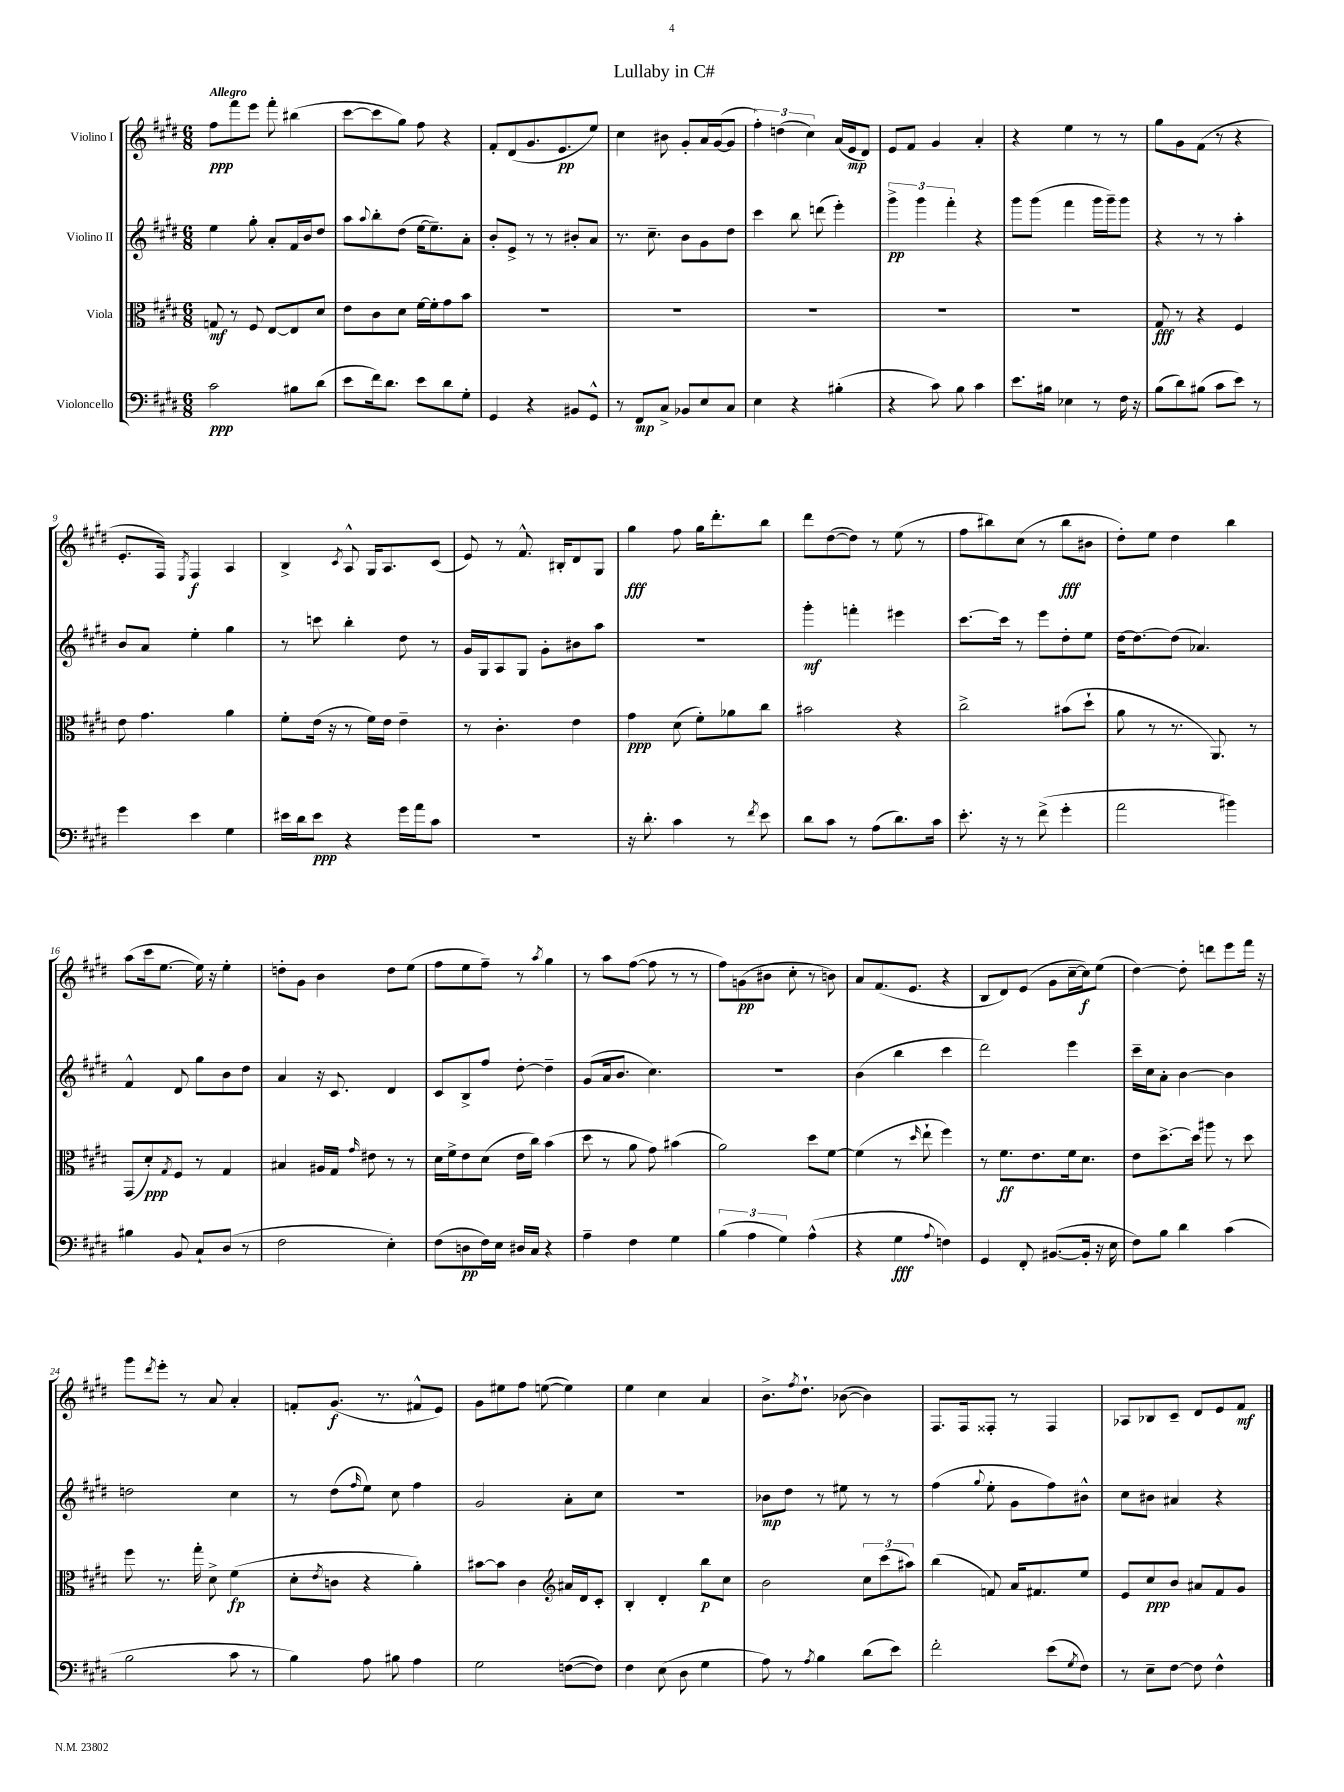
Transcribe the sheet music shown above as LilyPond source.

\header { title = "Lullaby in C#" }
<<
\new StaffGroup <<
\new Staff = "s0" \with { instrumentName = "Violino I" } {
    \clef treble \key e \major \numericTimeSignature \time 6/8 \tempo "Allegro"
    fis''8\ppp fis'''8 e'''8 fis'''8-. bis''4( |
    cis'''8~ cis'''8 gis''8) fis''8 r4 |
    fis'8-. dis'8( gis'8. e'8.\pp e''8) |
    cis''4 bis'8 gis'8-. a'16 gis'16~( gis'8 |
    \tuplet 3/2 { fis''4-.) d''4( cis''4) } a'16( e'16\mp dis'8) |
    e'8 fis'8 gis'4 a'4-. |
    r4 e''4 r8 r8 |
    gis''8 gis'8 fis'8( r8 r4 |
    e'8.-. fis16) \acciaccatura { e8 } fis4\f a4 |
    b4-> \acciaccatura { cis'8 } a8-^ gis16 a8. cis'8( |
    e'8) r8 fis'8.-^ bis16-. dis'8 gis8 |
    gis''4\fff fis''8 gis''16 dis'''8.-. b''8 |
    dis'''8 dis''8~( dis''8) r8 e''8( r8 |
    fis''8 bis''8) cis''8( r8 bis''8\fff bis'8 |
    dis''8-.) e''8 dis''4 b''4 |
    a''8( cis'''16 e''8.~ e''16) r16 e''4-. |
    d''8-. gis'8 b'4 d''8 e''8( |
    fis''8 e''8 fis''8--) r8 \acciaccatura { a''8 } gis''4 |
    r8 a''8 fis''8~( fis''8 r8 r8 |
    fis''8) g'8\pp( bis'8 cis''8-. r8 b'8) |
    a'8 fis'8.( e'8. r4 |
    b8 dis'8) e'8( gis'8 cis''16~-- cis''16\f) e''8( |
    dis''4~) dis''8-. d'''8 e'''8 fis'''16 r16 |
    gis'''8 \acciaccatura { dis'''8 } e'''8-. r8 a'8 a'4-. |
    f'8-. gis'8.\f( r8. fis'8-^ e'8) |
    gis'8 eis''8 fis''8 e''8~( e''4) |
    e''4 cis''4 a'4 |
    b'8.-> \acciaccatura { fis''8 } dis''8.-! bes'8~( bes'4) |
    fis8. fis16 fisis8-. r8 fisis4 |
    aes8 bes8 cis'8-- dis'8 e'8 fis'8\mf \bar "|." |
}
\new Staff = "s1" \with { instrumentName = "Violino II" } {
    \clef treble \key e \major \numericTimeSignature \time 6/8
    e''4 gis''8-. a'8-. fis'16 b'16 dis''8 |
    a''8 \appoggiatura { a''8 } b''8-. dis''8( e''16~ e''8.--) a'8-. |
    b'8-. e'8-> r8 r8 bis'8-. a'8 |
    r8. cis''8.-- b'8 gis'8 dis''8 |
    cis'''4 b''8 d'''8( e'''4-.) |
    \tuplet 3/2 { gis'''4->\pp gis'''4 fis'''4-. } r4 |
    gis'''8 gis'''8( fis'''4 gis'''16 gis'''16--) gis'''8 |
    r4 r8 r8 a''4-. |
    b'8 a'8 e''4-. gis''4 |
    r8 c'''8 b''4-. dis''8 r8 |
    gis'16 gis16 a8 gis8 gis'8-. bis'8 a''8 |
    R2. |
    gis'''4-.\mf f'''4-. eis'''4 |
    cis'''8.~ cis'''16 r8 e'''8 dis''8-. e''8 |
    dis''16~ dis''8.~ dis''8( aes'4.) |
    fis'4-^ dis'8 gis''8 b'8 dis''8 |
    a'4 r16 cis'8. dis'4 |
    cis'8 b8-> fis''8 dis''8~-. dis''4-- |
    gis'8( a'16 b'8. cis''4.) |
    R2. |
    b'4( b''4 cis'''4 |
    dis'''2) e'''4 |
    cis'''16-- cis''16 a'8-. b'4~ b'4 |
    d''2 cis''4 |
    r8 dis''8( \grace { fis''16 } e''8) cis''8 fis''4 |
    gis'2 a'8-. cis''8 |
    R2. |
    bes'8\mp dis''8 r8 eis''8 r8 r8 |
    fis''4( \appoggiatura { gis''8 } e''8-. gis'8 fis''8) bis'8-^ |
    cis''8 bis'8 ais'4 r4 \bar "|." |
}
\new Staff = "s2" \with { instrumentName = "Viola" } {
    \clef alto \key e \major \numericTimeSignature \time 6/8
    g8\mf r8 fis8 e8~ e8 dis'8 |
    e'8 cis'8 dis'8 fis'16~ fis'16-. gis'8 b'8 |
    R2. |
    R2. |
    R2. |
    R2. |
    R2. |
    gis8\fff r8 r4 fis4 |
    e'8 gis'4. a'4 |
    fis'8-. e'16( r16 r8 fis'16) e'16 e'4-- |
    r8 cis'4.-. e'4 |
    gis'4\ppp dis'8( fis'8-.) aes'8 cis''8 |
    bis'2 r4 |
    cis''2-> bis'8( dis''8-! |
    a'8 r8 r8. a,8.) r8 |
    gis,8( dis'8-.\ppp) \acciaccatura { gis8 } fis8 r8 gis4 |
    bis4 ais16 gis16 \grace { gis'16 } eis'8 r8 r8 |
    dis'16 fis'16-> e'8 dis'8( e'16 cis''16) b'4( |
    dis''8 r8 a'8 gis'8) bis'4( |
    a'2) dis''8 fis'8~ |
    fis'4( r8 \grace { dis''16 } e''8-! fis''4) |
    r8 fis'8.\ff e'8. fis'16 dis'8. |
    e'8 dis''8.~-> dis''16 ais''8 r8 dis''8 |
    fis''8 r8. gis''16-. dis'8-> fis'4\fp( |
    dis'8-. \acciaccatura { e'8 } c'8 r4 a'4-.) |
    bis'8~ bis'8 cis'4 \clef treble ais'16 dis'16 cis'8-. |
    b4-. dis'4-. b''8\p cis''8 |
    b'2 \tuplet 3/2 { cis''8 cis'''8( ais''8) } |
    b''4( f'8) a'16 fis'8. e''8 |
    e'8 cis''8\ppp b'8 ais'8 fis'8 gis'8 \bar "|." |
}
\new Staff = "s3" \with { instrumentName = "Violoncello" } {
    \clef bass \key e \major \numericTimeSignature \time 6/8
    cis'2\ppp bis8 dis'8( |
    e'8 fis'16) dis'8. e'8 dis'8 gis8-. |
    gis,4 r4 bis,8 gis,8-^ |
    r8 fis,8\mp cis8-> bes,8 e8 cis8 |
    e4 r4 bis4-.( |
    r4 cis'8) b8 cis'4 |
    e'8. bis16 ees4 r8 fis16 r16 |
    b8( dis'8) bis8( cis'8 e'8) r8 |
    gis'4 e'4 gis4 |
    eis'16 dis'16 eis'8\ppp r4 gis'16 a'16 cis'8 |
    R2. |
    r16 dis'8.-. cis'4 r8 \acciaccatura { fis'8 } e'8 |
    dis'8 cis'8 r8 a8( dis'8.) cis'16 |
    e'8.-. r16 r8 fis'8->( gis'4-. |
    a'2 bis'4) |
    bis4 b,8 cis8-! dis8( r8 |
    fis2 e4-.) |
    fis8( d8\pp fis16) e16 dis16 cis16 r4 |
    a4-- fis4 gis4 |
    \tuplet 3/2 { b4( a4 gis4) } a4-^( |
    r4 gis4\fff \appoggiatura { a8 } f4) |
    gis,4 fis,8-. bis,8.~( bis,16-. r16 e16 |
    fis8) b8 dis'4 cis'4( |
    b2 cis'8 r8 |
    b4) a8 bis8 a4 |
    gis2 f8~( f8) |
    fis4 e8( dis8 gis4 |
    a8) r8 \acciaccatura { a8 } b4 dis'8( e'8) |
    fis'2-. e'8( \acciaccatura { gis8 } fis8) |
    r8 e8-- fis8~ fis8 fis4-^ \bar "|." |
}
>>
>>
